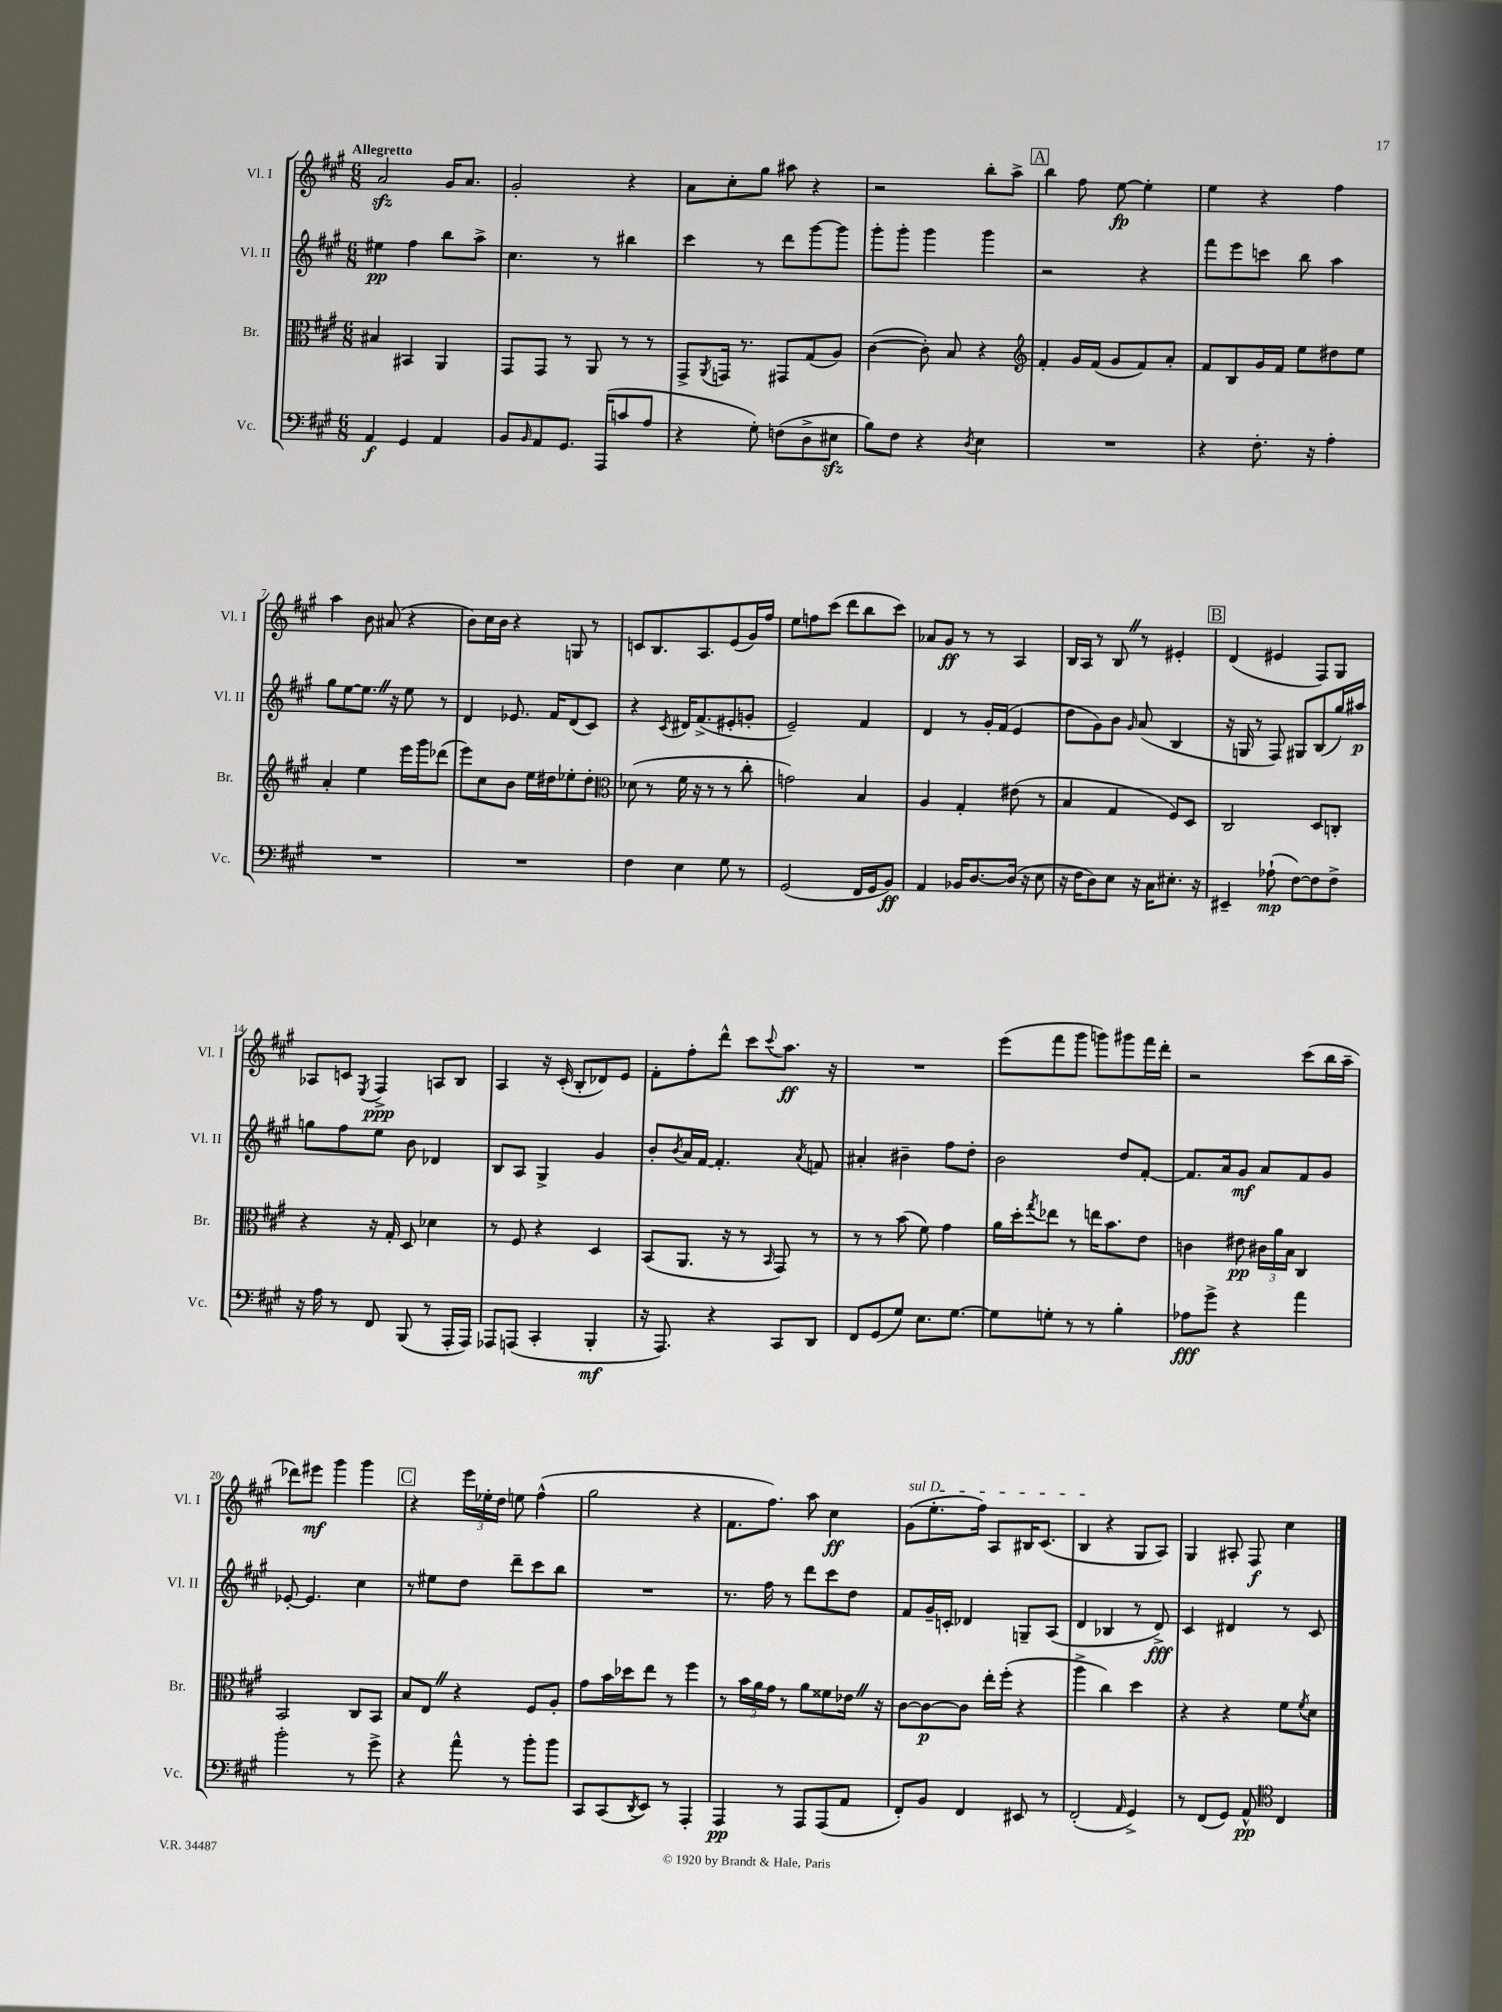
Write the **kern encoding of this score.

**kern	**dynam	**kern	**dynam	**kern	**dynam	**kern	**dynam
*part4	*part4	*part3	*part3	*part2	*part2	*part1	*part1
*staff4	*staff4	*staff3	*staff3	*staff2	*staff2	*staff1	*staff1
*I"Vc.	*	*I"Br.	*	*I"Vl. II	*	*I"Vl. I	*
*I'Vc.	*	*I'Br.	*	*I'Vl. II	*	*I'Vl. I	*
*clefF4	*	*clefC3	*	*clefG2	*	*clefG2	*
*k[f#c#g#]	*	*k[f#c#g#]	*	*k[f#c#g#]	*	*k[f#c#g#]	*
*M6/8	*	*M6/8	*	*M6/8	*	*M6/8	*
=1	=1	=1	=1	=1	=1	=1	=1
!	!	!	!	!	!	!LO:TX:a:B:t=Allegretto	!
4AA/	f	4B#X/	.	4ee#X\	pp	2azz/	.
4GG#/	.	4BB#X/	.	4ff#\	.	.	.
4AA/	.	4AA/	.	8bb\L	.	16g#/KL	.
.	.	.	.	.	.	8.a/J	.
.	.	.	.	8aa^\J	.	.	.
=2	=2	=2	=2	=2	=2	=2	=2
8BB/L	.	8GG#/L	.	4.cc#\	.	2g#'/	.
16qqBB/	.	.	.	.	.	.	.
8AA/	.	8GG#/J	.	.	.	.	.
8.GG#/J	.	8r	.	.	.	.	.
.	.	8AA/	.	8r	.	.	.
(16AAA/KL	.	.	.	.	.	.	.
8cn/	.	8r	.	4bb#X\	.	4r	.
8A/J	.	8r	.	.	.	.	.
=3	=3	=3	=3	=3	=3	=3	=3
4r	.	8GG#^/L	.	4ccc#\	.	8a\L	.
.	.	8qAA/	.	.	.	.	.
.	.	16GGn/Jk	.	.	.	8cc#'\	.
.	.	8.r	.	.	.	.	.
8G#'\)	.	.	.	8r	.	8gg#\J	.
(8Fn\L	.	8GG#X/L	.	8ddd\L	.	8aa#X\	.
8D^\	.	(8G#/	.	[8ggg#\	.	4r	.
8E#Xzz\J	.	8A/J)	.	8ggg#\J]	.	.	.
=4	=4	=4	=4	=4	=4	=4	=4
8B\L)	.	([4c#\	.	8ggg#'\L	.	2r	.
8F#\J	.	.	.	8ggg#'\J	.	.	.
4r	.	8c#'\])	.	4ggg#\	.	.	.
.	.	8B/	.	.	.	.	.
8qD/	.	.	.	.	.	.	.
4E\	.	4r	.	4ggg#\	.	8bb'\L	.
.	.	.	.	.	.	8aa^\J	.
!!LO:REH:place=s1:t=A
=5	=5	=5	=5	=5	=5	=5	=5
*	*	*clefG2	*	*	*	*	*
2.r	.	4f#'/	.	2r	.	4bb\	.
.	.	16g#/LL	.	.	.	8ff#\	.
.	.	(16f#/JJ	.	.	.	.	.
.	.	8g#/L	.	.	.	[8ee\	fp
.	.	8f#/)	.	4r	.	4ee'\]	.
.	.	8a'/J	.	.	.	.	.
=6	=6	=6	=6	=6	=6	=6	=6
4r	.	8f#/L	.	8fff#\L	.	4ee\	.
.	.	8B/	.	8eee\	.	.	.
8.F#'\	.	16g#/L	.	8cccn\J	.	4r	.
.	.	16f#/JJ	.	.	.	.	.
.	.	8ee\L	.	8bb\	.	.	.
16r	.	.	.	.	.	.	.
4A'\	.	8dd#X\	.	4aa\	.	4ff#\	.
.	.	8ee\J	.	.	.	.	.
!!LO:LB:g=z
=7	=7	=7	=7	=7	=7	=7	=7
2.r	.	4a'/	.	8gg#\L	.	4aa\	.
.	.	.	.	[8ee\	.	.	.
.	.	4ee\	.	8.eeZ\J]	.	8b\	.
.	.	.	.	.	.	(8a#X/	.
.	.	.	.	16r	.	.	.
.	.	16eee\LL	.	8ee\	.	4r	.
.	.	16ggg#\J	.	.	.	.	.
.	.	(8ddd-X\J	.	8r	.	.	.
=8	=8	=8	=8	=8	=8	=8	=8
2.r	.	8eee\L)	.	4d/	.	8b\L)	.
.	.	8cc#\	.	.	.	16cc#\L	.
.	.	.	.	.	.	16b\JJ	.
.	.	8b\J	.	8.e-X/	.	4r	.
.	.	16ee\LL	.	.	.	.	.
.	.	16dd#X\J	.	16f#/KL	.	.	.
.	.	8ee-X'\	.	(8d/	.	8Gn/	.
.	.	8dd#'\J	.	8c#/J)	.	8r	.
=9	=9	=9	=9	=9	=9	=9	=9
*	*	*clefC3	*	*	*	*	*
4F#\	.	(8d-X\	.	4r	.	8cn/L	.
.	.	8r	.	.	.	8.B/	.
.	.	.	.	8qc#/	.	.	.
4E\	.	16f#\	.	16d#X/KL	.	.	.
.	.	16r	.	(8.f#^/	.	8.A/	.
.	.	8r	.	.	.	.	.
8G#\	.	8r	.	8e#X'/	.	(8e/	.
8r	.	8cc#'\	.	8gn'/J	.	16g#/L)	.
.	.	.	.	.	.	16ff#/JJ	.
=10	=10	=10	=10	=10	=10	=10	=10
(2GG#/	.	2gn\)	.	2e~/)	.	8ee\L	.
.	.	.	.	.	.	8ffn\	.
.	.	.	.	.	.	(8ccc#\J	.
.	.	.	.	.	.	8ddd\L	.
16FF#/LL	.	4B/	.	4f#/	.	8bb\	.
16GG#/J	.	.	.	.	.	.	.
8BB/J)	ff	.	.	.	.	8ccc#\J)	.
=11	=11	=11	=11	=11	=11	=11	=11
4AA/	.	4A/	.	4d/	.	8a-X/L	.
.	.	.	.	.	.	8g#/J	ff
16BB-X/KL	.	4G#'/	.	8r	.	8r	.
[8.D/	.	.	.	.	.	.	.
.	.	.	.	16g#'/LL	.	8r	.
.	.	.	.	(16f#/JJ	.	.	.
(16D/Jk]	.	(8e#X\	.	4e/	.	4A/	.
16r	.	.	.	.	.	.	.
8E\	.	8r	.	.	.	.	.
=12	=12	=12	=12	=12	=12	=12	=12
16r	.	4B/	.	8dd\L	.	16B/LL	.
16F#\KL	.	.	.	.	.	16A/JJ	.
8D\)	.	.	.	8g#\)	.	8r	.
8E\J	.	4G#/	.	8b\J	.	8BZ/	.
.	.	.	.	16qqg#/	.	.	.
16r	.	.	.	(8a/	.	8r	.
16C#\KL	.	.	.	.	.	.	.
8.E#X'\J	.	8F#/L)	.	4B/	.	4e#X'/	.
.	.	8D/J	.	.	.	.	.
16r	.	.	.	.	.	.	.
!!LO:REH:place=s1:t=B
=13	=13	=13	=13	=13	=13	=13	=13
4EE#X~/	.	2C#/	.	16r	.	(4d/	.
.	.	.	.	16Gn/	.	.	.
.	.	.	.	8r	.	.	.
(8A-X`\	mp	.	.	8F#/)	.	4e#X/	.
[8F#\L)	.	.	.	8G#X/L	.	.	.
8F#\]	.	8D/L	.	(8B/	.	8F#/L)	.
8F#^\J	.	8Cn'/J	.	16gg#/L)	.	8G#/J	.
.	.	.	.	16aa#X/JJ	p	.	.
!!LO:LB:g=z
=14	=14	=14	=14	=14	=14	=14	=14
16r	.	4r	.	8ggn\L	.	8A-X/L	.
16A\	.	.	.	.	.	.	.
8r	.	.	.	8ff#\	.	8cn/J	.
.	.	.	.	.	.	8qE/	.
8FF#/	.	16r	.	8ee\J	.	4F#^/	ppp
.	.	16G#'/	.	.	.	.	.
(8BBB/	.	8D/	.	8b\	.	.	.
8r	.	4d-X\	.	4d-X/	.	8An/L	.
16AAA'/LL	.	.	.	.	.	8B/J	.
16AAA/JJ)	.	.	.	.	.	.	.
=15	=15	=15	=15	=15	=15	=15	=15
8AAA-X/L	.	8r	.	8B/L	.	4A/	.
(8AAAn/J	.	8F#/	.	8A/J	.	.	.
4CC#'/	.	4r	.	4G#^/	.	16r	.
.	.	.	.	.	.	(16c#'/	.
.	.	.	.	.	.	8B'/L	.
4BBB'/	mf	4D/	.	4g#/	.	8d-X/)	.
.	.	.	.	.	.	8e/J	.
=16	=16	=16	=16	=16	=16	=16	=16
16r	.	(8BB/L	.	8b'/L	.	8f#'\L	.
8.AAA/)	.	.	.	.	.	.	.
.	.	.	.	8qb/	.	.	.
.	.	8.AA/J	.	16a/L	.	8ff#'\	.
.	.	.	.	[16f#/JJ	.	.	.
4r	.	.	.	4.f#'/]	.	8ddd^^\J	.
.	.	16r	.	.	.	.	.
.	.	8r	.	.	.	8ccc#\L	.
.	.	16qqBB/	.	.	.	8qqccc#/	.
8CC#/L	.	8GG#/)	.	.	.	8.aa\J	ff
.	.	.	.	8qa/	.	.	.
8DD/J	.	8r	.	8fn/	.	.	.
.	.	.	.	.	.	16r	.
=17	=17	=17	=17	=17	=17	=17	=17
8FF#/L	.	8r	.	4a#X'/	.	2.r	.
(8GG#/	.	8r	.	.	.	.	.
8G#/J)	.	(8b\	.	4b#X~\	.	.	.
8.E\L	.	8f#\)	.	.	.	.	.
.	.	4g#\	.	8ff#\L	.	.	.
[8.G#\J	.	.	.	.	.	.	.
.	.	.	.	8dd'\J	.	.	.
=18	=18	=18	=18	=18	=18	=18	=18
8G#\L]	.	16a\LL	.	2b\	.	(8eee\L	.
.	.	16dd'\J	.	.	.	.	.
.	.	8qgg#/	.	.	.	.	.
8Gn'\J	.	8ee-X\J	.	.	.	8fff#\	.
8r	.	8r	.	.	.	8ggg#\J	.
8r	.	16een\KL	.	.	.	8gggn\L)	.
.	.	8.b\	.	.	.	.	.
4B'\	.	.	.	8dd/L	.	8ggg#X\	.
.	.	8e\J	.	[8f#'/J	.	16fff#\L	.
.	.	.	.	.	.	16ddd'\JJ	.
=19	=19	=19	=19	=19	=19	=19	=19
8A-X\L	fff	4cn\	.	8.f#/L]	.	2r	.
8g#^\J	.	.	.	.	.	.	.
.	.	.	.	16a/k	.	.	.
4r	.	8e#X\	pp	8g#/J	mf	.	.
.	.	24c#X\LL	.	8a/L	.	.	.
.	.	24a\	.	.	.	.	.
.	.	24B\JJ	.	.	.	.	.
4a\	.	4C#/	.	8f#/	.	(8ccc#\L	.
.	.	.	.	8g#/J	.	16bb\L	.
.	.	.	.	.	.	16aa~\JJ	.
!!LO:LB:g=z
=20	=20	=20	=20	=20	=20	=20	=20
2b'\	.	2BB/	.	[8e-X'/	.	8ddd-X\L)	.
.	.	.	.	4.e-/]	.	8eee#X\J	mf
.	.	.	.	.	.	4ggg#\	.
8r	.	8C#/L	.	4cc#\	.	4ggg#\	.
8g#^\	.	8BB/J	.	.	.	.	.
!!LO:REH:place=s1:t=C
=21	=21	=21	=21	=21	=21	=21	=21
4r	.	8B/L	.	8r	.	4r	.
.	.	8EZ/J	.	8ee#X\L	.	.	.
8a^^\	.	4r	.	8dd\J	.	24eee\LL	.
.	.	.	.	.	.	24ee-X'\	.
.	.	.	.	.	.	24dd\JJ	.
8r	.	.	.	8ddd~\L	.	8een\	.
8b'\L	.	8F#/L	.	8ccc#\	.	(4ff#^^\	.
8b\J	.	8A'/J	.	8bb\J	.	.	.
=22	=22	=22	=22	=22	=22	=22	=22
8CC#/L	.	8g#\L	.	2.r	.	2gg#\	.
(8CC#/	.	16b\L	.	.	.	.	.
.	.	16dd-X\J	.	.	.	.	.
8qDD/	.	.	.	.	.	.	.
8EE/J)	.	8ee\J	.	.	.	.	.
8r	.	8r	.	.	.	.	.
4AAA'/	.	4ff#\	.	.	.	4r	.
=23	=23	=23	=23	=23	=23	=23	=23
4AAA/	pp	8r	.	8.r	.	8.f#\L	.
.	.	24b\LL	.	.	.	.	.
.	.	24a\	.	.	.	.	.
.	.	.	.	16ff#\	.	8.ff#\J)	.
.	.	24g#\JJ	.	.	.	.	.
8r	.	8r	.	8r	.	.	.
8AAA/L	.	8a\L	.	8ddd\L	.	8aa\	.
(8AAA/	.	8f##X\	.	8ccc#\	.	4cc#\	ff
8AA/J	.	16e-XZ\Jk	.	8dd\J	.	.	.
.	.	16r	.	.	.	.	.
=24	=24	=24	=24	=24	=24	=24	=24
!	!	!	!	!	!	!LO:TX:a:i:t=sul D	!
8FF#'/L)	.	[8c#\L	.	8f#/L	.	(8g#\L	.
8BB/J	.	8c#\_	p	16g#~/L	.	8.ee'\	.
.	.	.	.	16cn'/JJ	.	.	.
4FF#/	.	8c#\J]	.	4d-X/	.	.	.
.	.	.	.	.	.	16ff#\Jk)	.
.	.	16ee'\LL	.	.	.	8A/L	.
.	.	(16ff#'\JJ	.	.	.	.	.
8EE#X/	.	4r	.	8Gn~/L	.	16B#X/K	.
.	.	.	.	.	.	(8.c#/J	.
8r	.	.	.	(8A/J	.	.	.
=25	=25	=25	=25	=25	=25	=25	=25
(2FF#'/	.	4aa^\	.	4d/	.	4B/	.
.	.	4cc#\)	.	4B-X/	.	4r	.
16qqAA/	.	.	.	.	.	.	.
4GG#^/)	.	4dd\	.	8r	.	8G#/L	.
.	.	.	.	8d^/)	fff	8A/J)	.
=26	=26	=26	=26	=26	=26	=26	=26
8r	.	4r	.	4c#/	.	4G#/	.
(8FF#/L	.	.	.	.	.	.	.
8GG#/J)	.	4r	.	4d#X/	.	8A#X'/	.
8AA^^/	pp	.	.	.	.	8F#/	f
*clefC4	*	*	*	*	*	*	*
4C#/	.	8f#\L	.	8r	.	4cc#\	.
.	.	8qf#/	.	.	.	.	.
.	.	8d\J	.	8c#/	.	.	.
==	==	==	==	==	==	==	==
*-	*-	*-	*-	*-	*-	*-	*-
